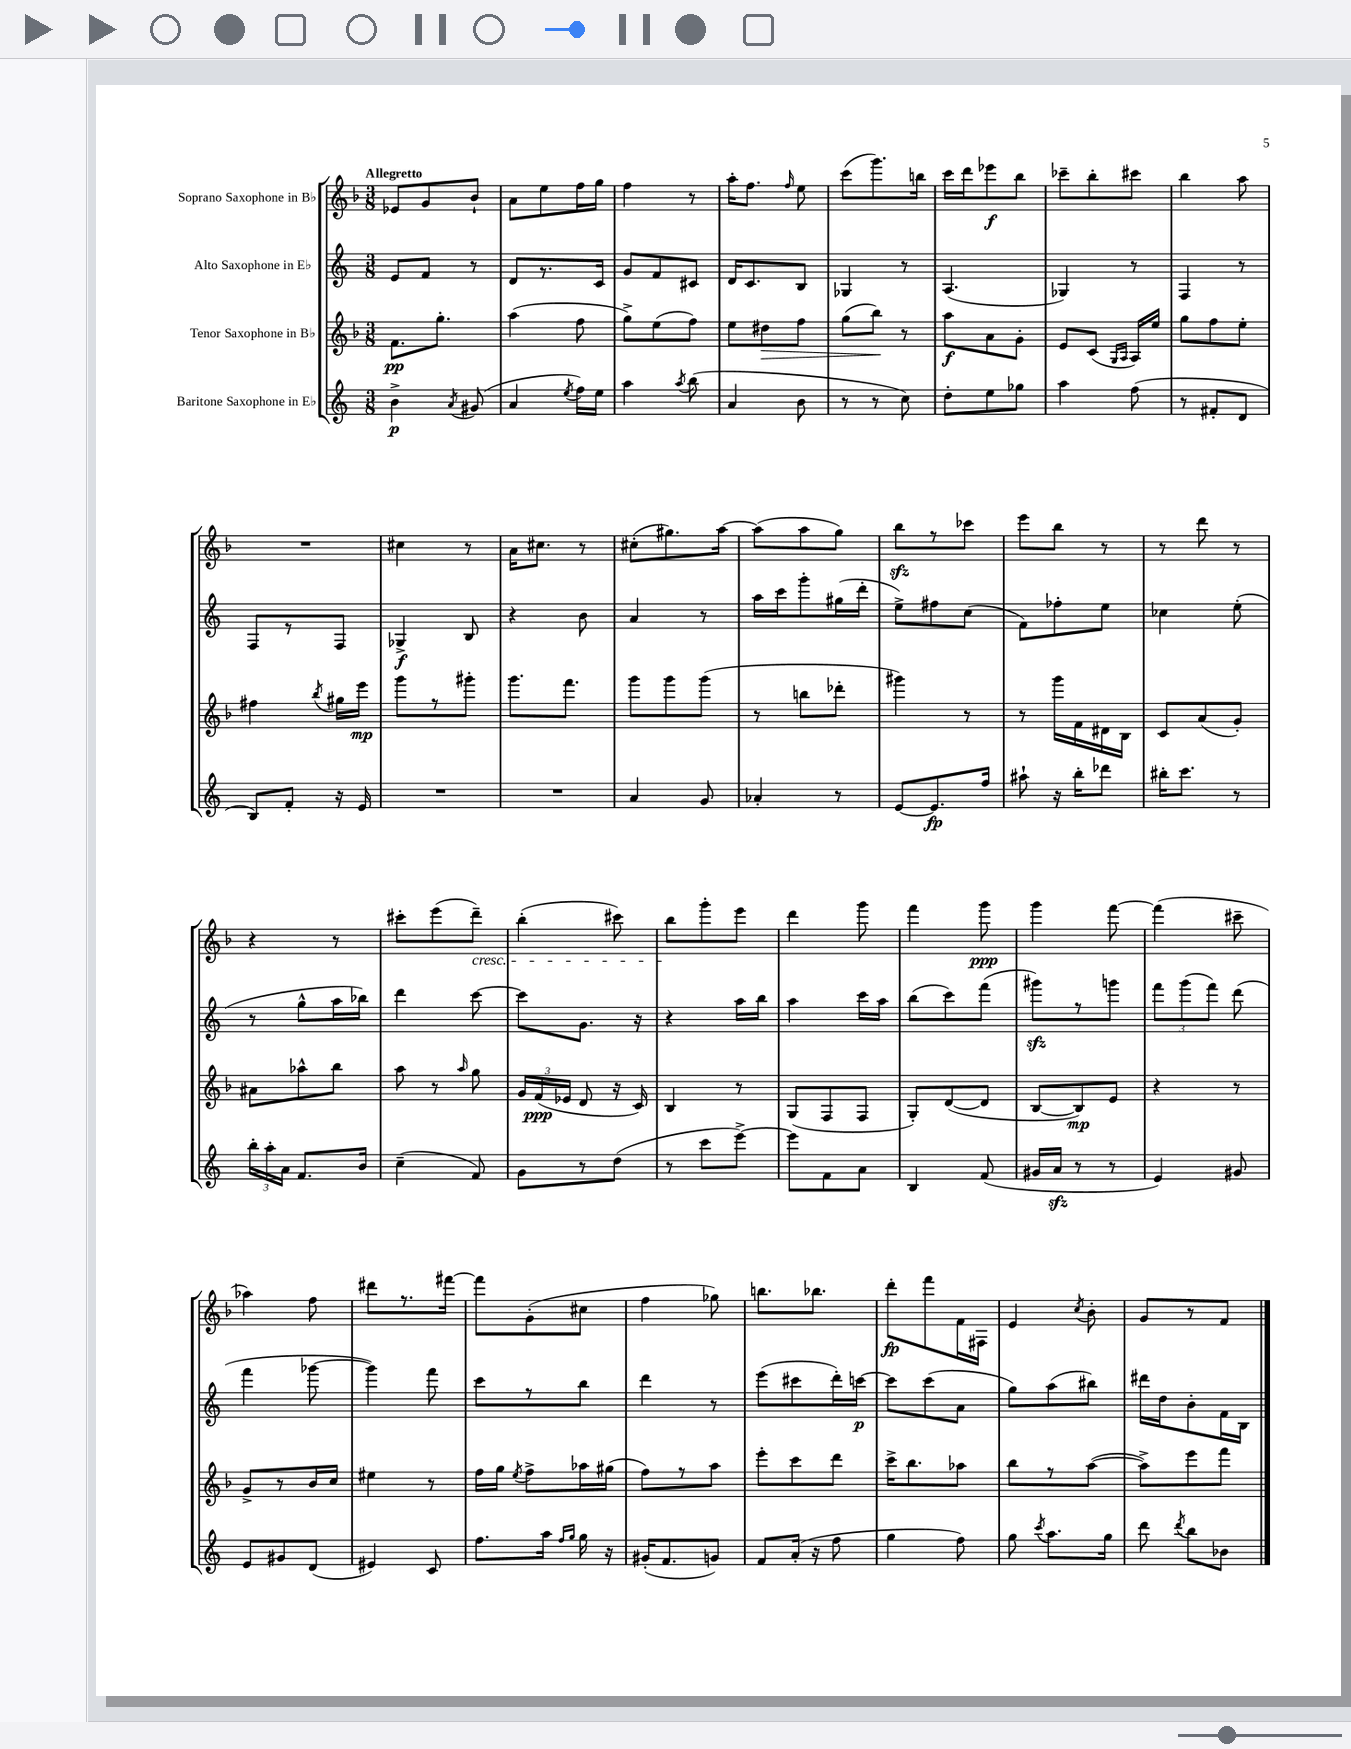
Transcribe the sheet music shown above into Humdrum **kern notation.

**kern	**dynam	**kern	**dynam	**kern	**dynam	**kern	**dynam
*part4	*part4	*part3	*part3	*part2	*part2	*part1	*part1
*staff4	*staff4	*staff3	*staff3	*staff2	*staff2	*staff1	*staff1
*I"Baritone Saxophone in E♭	*	*I"Tenor Saxophone in B♭	*	*I"Alto Saxophone in E♭	*	*I"Soprano Saxophone in B♭	*
*clefG2	*	*clefG2	*	*clefG2	*	*clefG2	*
*k[]	*	*k[b-]	*	*k[]	*	*k[b-]	*
*M3/8	*	*M3/8	*	*M3/8	*	*M3/8	*
=1	=1	=1	=1	=1	=1	=1	=1
!	!	!	!	!	!	!LO:TX:a:B:t=Allegretto	!
4b^\	p	8.f\L	pp	8e/L	.	8e-X/L	.
.	.	.	.	8f/J	.	8g/	.
.	.	8.gg'\J	.	.	.	.	.
8qa/	.	.	.	.	.	.	.
(8g#X/	.	.	.	8r	.	8b-`/J	.
=2	=2	=2	=2	=2	=2	=2	=2
4a/	.	(4aa\	.	8d/L	.	8a\L	.
.	.	.	.	8.r	.	8ee\	.
8qee/	.	.	.	.	.	.	.
16ff\LL)	.	8ff\	.	.	.	16ff\L	.
16ee\JJ	.	.	.	16c/Jk	.	16gg\JJ	.
=3	=3	=3	=3	=3	=3	=3	=3
4aa\	.	8gg^\L)	.	8g/L	.	4ff\	.
.	.	(8ee\	.	8f/	.	.	.
8qaa/	.	.	.	.	.	.	.
(8bb\	.	8ff\J)	.	8c#X/J	.	8r	.
=4	=4	=4	=4	=4	=4	=4	=4
4a/	.	8ee\L	.	16d/KL	.	16aa'\KL	.
.	.	.	.	8.c/	.	8.ff\J	.
!	!	!	!LO:HP:b	!	!	!	!
.	.	8dd#X\	>	.	.	.	.
.	.	.	.	.	.	16qqff/	.
8b\	.	8ff\J	.	8B/J	.	8ee\	.
=5	=5	=5	=5	=5	=5	=5	=5
8r	.	(8gg\L	.	4G-X/	.	(8ccc\L	.
8r	.	8bb-\J)	.	.	.	8.ggg\)	.
8cc\)	.	8r	]	8r	.	.	.
.	.	.	.	.	.	16bbn\Jk	.
=6	=6	=6	=6	=6	=6	=6	=6
8dd'\L	.	8aa\L	f	(4.A/	.	16ccc\LL	.
.	.	.	.	.	.	16ddd\J	.
8ee\	.	8a\	.	.	.	8eee-X\	f
8gg-X\J	.	8g'\J	.	.	.	8bb-\J	.
=7	=7	=7	=7	=7	=7	=7	=7
4aa\	.	8e/L	.	4G-X/)	.	8ccc-X~\L	.
.	.	(8c/J	.	.	.	8bb-'\	.
.	.	16qqG/LL	.	.	.	.	.
.	.	16qqA/JJ	.	.	.	.	.
(8ff\	.	16A/LL)	.	8r	.	8ccc#X\J	.
.	.	16ee/JJ	.	.	.	.	.
=8	=8	=8	=8	=8	=8	=8	=8
8r	.	8gg\L	.	4F/	.	4bb-\	.
8f#X'/L	.	8ff\	.	.	.	.	.
8d/J	.	8ee'\J	.	8r	.	8aa\	.
!!LO:LB:g=z
=9	=9	=9	=9	=9	=9	=9	=9
8B/L)	.	4ff#X\	.	8F/L	.	4.r	.
8f'/J	.	.	.	8r	.	.	.
.	.	8qbb-/	.	.	.	.	.
16r	.	16gg#X\LL	.	8F/J	.	.	.
16e/	.	16eee\JJ	mp	.	.	.	.
=10	=10	=10	=10	=10	=10	=10	=10
4.r	.	8ggg\L	.	4G-X^/	f	4cc#X\	.
.	.	8r	.	.	.	.	.
.	.	8ggg#X'\J	.	8B/	.	8r	.
=11	=11	=11	=11	=11	=11	=11	=11
4.r	.	8.ggg\L	.	4r	.	16a\KL	.
.	.	.	.	.	.	8.cc#X\J	.
.	.	8.fff\J	.	.	.	.	.
.	.	.	.	8b\	.	8r	.
=12	=12	=12	=12	=12	=12	=12	=12
4a/	.	8ggg\L	.	4a/	.	(8cc#X'\L	.
.	.	8ggg\	.	.	.	8.gg#X\)	.
8g/	.	(8ggg\J	.	8r	.	.	.
.	.	.	.	.	.	[16aa\Jk	.
=13	=13	=13	=13	=13	=13	=13	=13
4a-X'/	.	8r	.	16aa\LL	.	(8aa\L]	.
.	.	.	.	16ccc\J	.	.	.
.	.	8bbn\L	.	8ggg'\	.	8aa\	.
8r	.	8ddd-X'\J	.	(16gg#X\L	.	8gg\J)	.
.	.	.	.	16ddd'\JJ	.	.	.
=14	=14	=14	=14	=14	=14	=14	=14
[8e/L	.	4ggg#X\)	.	8ee^\L)	.	8bb-zz\L	.
8.e/]	fp	.	.	8ff#X\	.	8r	.
.	.	8r	.	(8cc\J	.	8ccc-X\J	.
16ff/Jk	.	.	.	.	.	.	.
=15	=15	=15	=15	=15	=15	=15	=15
8aa#X`\	.	8r	.	8f\L)	.	8eee\L	.
16r	.	16ggg\LL	.	8ff-X'\	.	8bb-\J	.
16bb'\KL	.	16f\	.	.	.	.	.
8ddd-X\J	.	16d#X\	.	8ee\J	.	8r	.
.	.	16B-\JJ	.	.	.	.	.
=16	=16	=16	=16	=16	=16	=16	=16
16bb#X'\KL	.	8c/L	.	4cc-X\	.	8r	.
8.ccc\J	.	.	.	.	.	.	.
.	.	(8a/	.	.	.	8ddd\	.
8r	.	8g'/J)	.	(8ee'\	.	8r	.
!!LO:LB:g=z
=17	=17	=17	=17	=17	=17	=17	=17
24bb'\LL	.	8a#X\L	.	8r	.	4r	.
24aa'\	.	.	.	.	.	.	.
24a\JJ	.	.	.	.	.	.	.
8.f/L	.	8aa-X^^\	.	8gg^^\L	.	.	.
.	.	8bb-\J	.	16aa\L	.	8r	.
16b/Jk	.	.	.	16bb-X\JJ)	.	.	.
=18	=18	=18	=18	=18	=18	=18	=18
(4cc~\	.	8aa\	.	4ddd\	.	8ccc#X'\L	.
.	.	8r	.	.	.	(8eee\	.
.	.	16qqaa/	.	.	.	.	.
!	!	!	!	!	!	!LO:TX:b:i:t=cresc.	!
8f/)	.	8gg\	.	[8ccc\	.	8ddd~\J)	.
=19	=19	=19	=19	=19	=19	=19	=19
8g\L	.	24g/LL	.	8ccc\L]	.	(4bb-'\	.
.	.	(24f/	ppp	.	.	.	.
.	.	24e-X/JJ	.	.	.	.	.
8r	.	8d/	.	8.g\J	.	.	.
(8dd\J	.	16r	.	.	.	8ccc#X\)	.
.	.	16c/)	.	16r	.	.	.
=20	=20	=20	=20	=20	=20	=20	=20
8r	.	4B-/	.	4r	.	8bb-\L	.
8ccc\L	.	.	.	.	.	8ggg'\	.
[8eee^\J)	.	8r	.	16aa\LL	.	8eee\J	.
.	.	.	.	16bb\JJ	.	.	.
=21	=21	=21	=21	=21	=21	=21	=21
8eee\L]	.	(8G/L	.	4aa\	.	4ddd\	.
8f\	.	8F/	.	.	.	.	.
8a\J	.	8F/J	.	16ccc\LL	.	8ggg\	.
.	.	.	.	16aa\JJ	.	.	.
=22	=22	=22	=22	=22	=22	=22	=22
4B/	.	8G'/L)	.	(8bb\L	.	4fff\	.
.	.	([8d/	.	8ccc\)	.	.	.
(8f/	.	8d/J]	.	(8fff\J	.	8ggg\	ppp
=23	=23	=23	=23	=23	=23	=23	=23
16g#X/LL	.	[8B-/L	.	8ggg#Xzz\L)	.	4ggg\	.
16azz/JJ	.	.	.	.	.	.	.
8r	.	8B-/])	mp	8r	.	.	.
8r	.	8e/J	.	8gggn\J	.	[8fff\	.
=24	=24	=24	=24	=24	=24	=24	=24
4e/)	.	4r	.	12fff\L	.	(4fff\]	.
.	.	.	.	(12ggg\	.	.	.
.	.	.	.	12fff\J)	.	.	.
8g#X/	.	8r	.	(8ddd\	.	8ccc#X~\	.
!!LO:LB:g=z
=25	=25	=25	=25	=25	=25	=25	=25
8e/L	.	8g^/L	.	4fff\	.	4aa-X\)	.
8g#X/	.	8r	.	.	.	.	.
(8d/J	.	16b-/L	.	[8ggg-X\	.	8ff\	.
.	.	16cc/JJ	.	.	.	.	.
=26	=26	=26	=26	=26	=26	=26	=26
4e#X/)	.	4ee#X\	.	4ggg-\])	.	8ddd#X\L	.
.	.	.	.	.	.	8.r	.
8c/	.	8r	.	8fff\	.	.	.
.	.	.	.	.	.	[16fff#X\Jk	.
=27	=27	=27	=27	=27	=27	=27	=27
8.ff\L	.	16ff\LL	.	8ccc\L	.	8fff#\L]	.
.	.	16gg\JJ	.	.	.	.	.
.	.	8qee/	.	.	.	.	.
.	.	8ff^\L	.	8r	.	(8g'\	.
16aa\Jk	.	.	.	.	.	.	.
16qqff/LL	.	.	.	.	.	.	.
16qqgg/JJ	.	.	.	.	.	.	.
16gg\	.	16aa-X\L	.	8bb\J	.	8cc#X\J	.
16r	.	(16gg#X\JJ	.	.	.	.	.
=28	=28	=28	=28	=28	=28	=28	=28
(16g#X'/KL	.	8ff\L)	.	4ddd\	.	4ff\	.
8.f/	.	.	.	.	.	.	.
.	.	8r	.	.	.	.	.
8gn/J)	.	8aa\J	.	8r	.	8gg-X\)	.
=29	=29	=29	=29	=29	=29	=29	=29
8f/L	.	8eee'\L	.	(8eee\L	.	8.bbn\L	.
(16a'/Jk	.	8ccc\	.	8ccc#X\	.	.	.
16r	.	.	.	.	.	8.bb-X\J	.
8ff\	.	8ddd\J	.	16ddd'\L)	.	.	.
.	.	.	.	[16cccn\JJ	p	.	.
=30	=30	=30	=30	=30	=30	=30	=30
4gg\	.	16ccc^\KL	.	8ccc\L]	.	8ddd'\L	fp
.	.	8.bb-\	.	.	.	.	.
.	.	.	.	(8ccc\	.	8fff\	.
8ff\)	.	8aa-X\J	.	8a\J	.	16f\L	.
.	.	.	.	.	.	16F#X\JJ	.
=31	=31	=31	=31	=31	=31	=31	=31
8gg\	.	8bb-\L	.	8gg\L)	.	4e/	.
8qccc/	.	.	.	.	.	.	.
8.aa\L	.	8r	.	(8aa\	.	.	.
.	.	.	.	.	.	8qcc/	.
.	.	([8aa\J	.	8bb#X\J)	.	8b-'\	.
16gg\Jk	.	.	.	.	.	.	.
=32	=32	=32	=32	=32	=32	=32	=32
8ddd\	.	8aa^\L])	.	16ddd#X\LL	.	8g/L	.
.	.	.	.	16dd\J	.	.	.
8qddd/	.	.	.	.	.	.	.
8bb\L	.	8eee\	.	8b'\	.	8r	.
8b-X\J	.	8fff\J	.	16f\L	.	8f/J	.
.	.	.	.	16B\JJ	.	.	.
==	==	==	==	==	==	==	==
*-	*-	*-	*-	*-	*-	*-	*-
